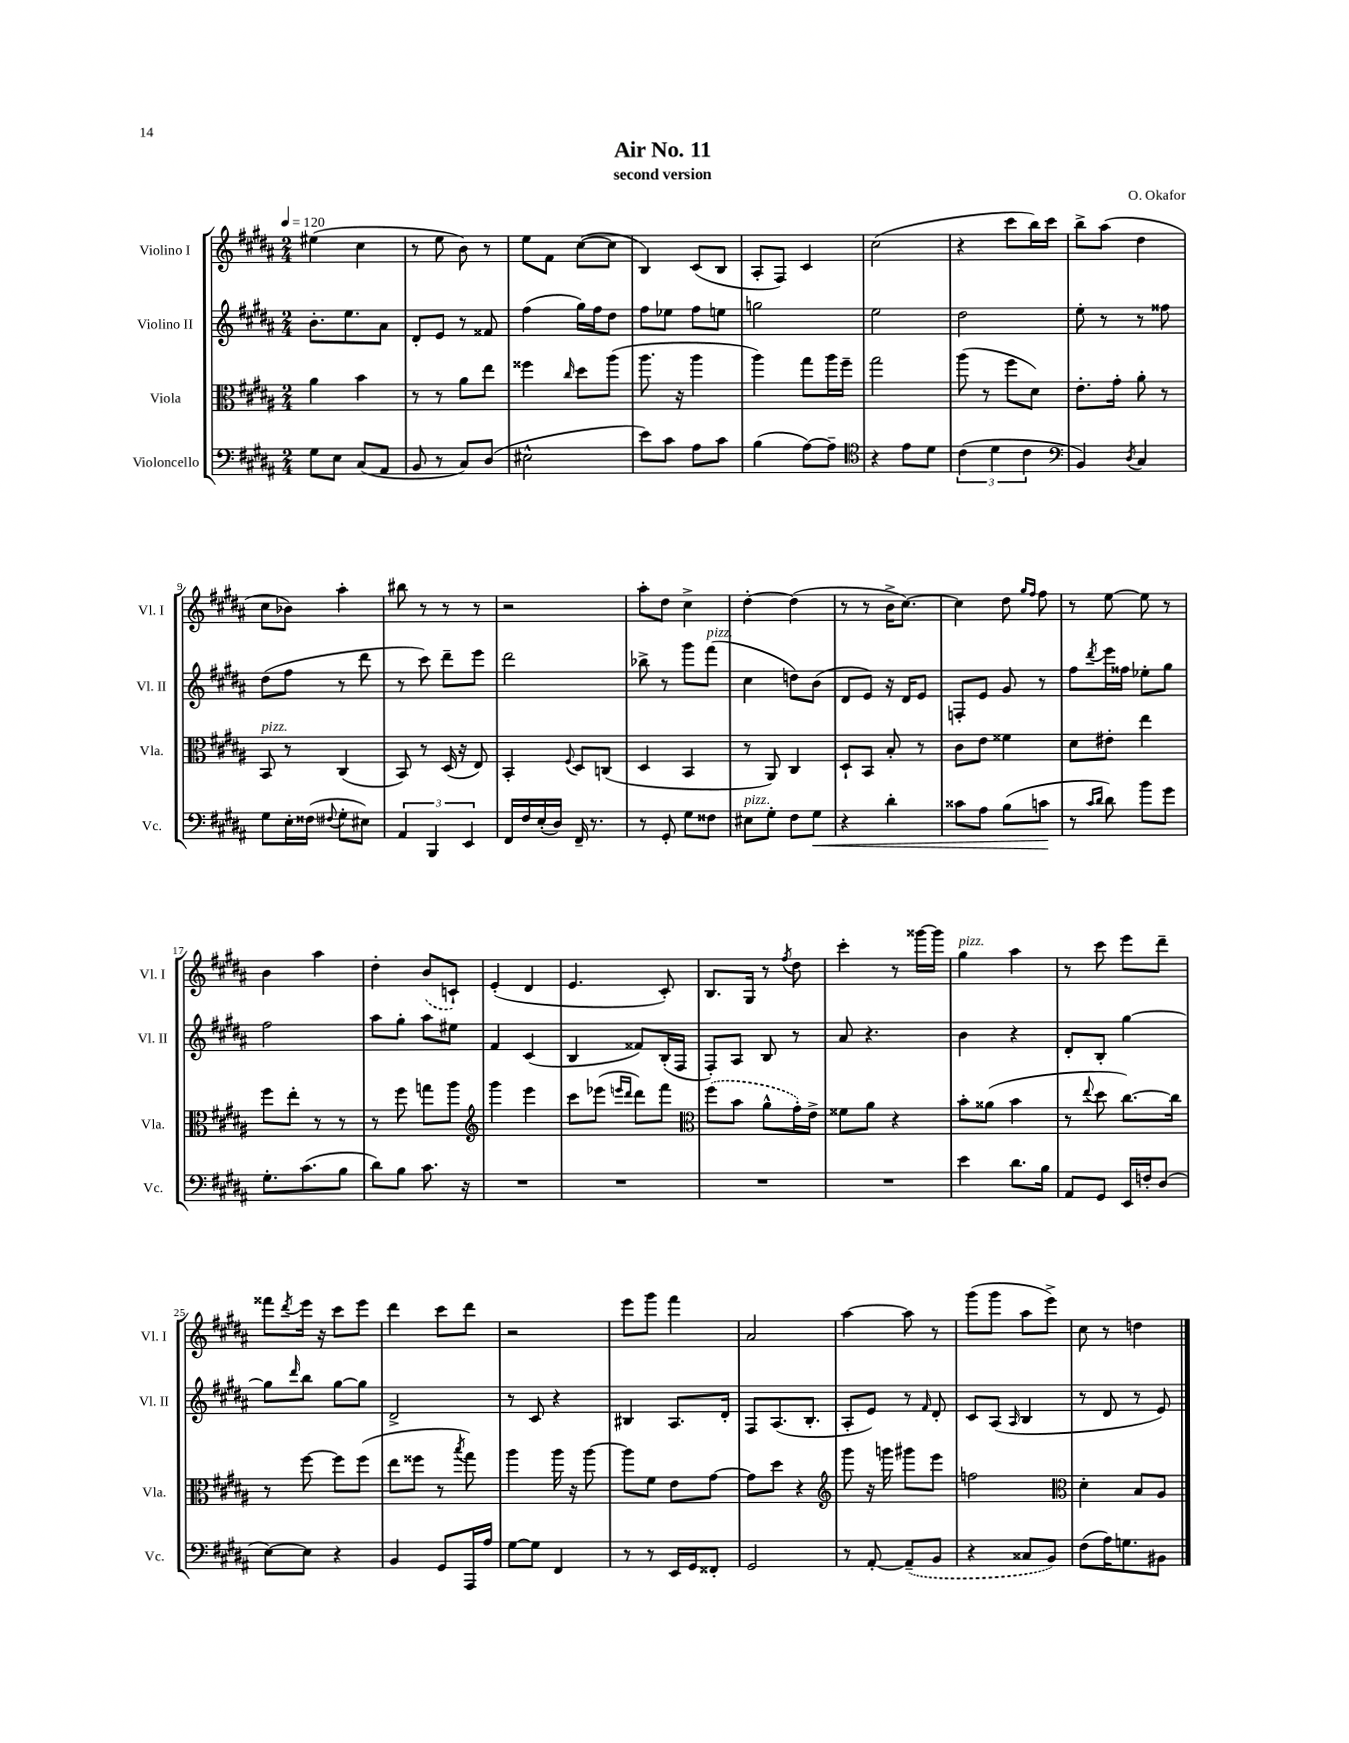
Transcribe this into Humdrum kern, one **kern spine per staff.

**kern	**dynam	**kern	**kern	**kern
*part4	*part4	*part3	*part2	*part1
*staff4	*staff4	*staff3	*staff2	*staff1
*I"Violoncello	*	*I"Viola	*I"Violino II	*I"Violino I
*I'Vc.	*	*I'Vla.	*I'Vl. II	*I'Vl. I
*clefF4	*	*clefC3	*clefG2	*clefG2
*k[f#c#g#d#a#]	*	*k[f#c#g#d#a#]	*k[f#c#g#d#a#]	*k[f#c#g#d#a#]
*M2/4	*	*M2/4	*M2/4	*M2/4
*MM120	*	*MM120	*MM120	*MM120
=1	=1	=1	=1	=1
8G#\L	.	4a#\	8.b'\L	(4ee#X\
8E\J	.	.	.	.
.	.	.	8.ee\	.
(8C#/L	.	4b\	.	4cc#\
8AA#/J	.	.	8a#\J	.
=2	=2	=2	=2	=2
8BB/	.	8r	8d#'/L	8r
8r	.	8r	8e/J	8ee\
8C#/L)	.	8a#\L	8r	8b\)
(8D#/J	.	8ee\J	8f##X/	8r
=3	=3	=3	=3	=3
2E#X^^\	.	4ff##X\	(4ff#\	8ee\L
.	.	.	.	8f#\J
.	.	16qqcc#/	.	.
.	.	8dd#\L	16gg#\LL)	([8cc#\L
.	.	.	16ff#\J	.
.	.	(8aa#\J	8dd#\J	8cc#\J]
=4	=4	=4	=4	=4
8e\L)	.	8.aa#\	8ff#\L	4B/)
8c#\J	.	.	8ee-X\J	.
.	.	16r	.	.
8A#\L	.	4aa#\	8ff#\L	(8c#/L
8c#\J	.	.	8een\J	8B/J
=5	=5	=5	=5	=5
(4B\	.	4aa#\)	2ggn\	8A#'/L
.	.	.	.	8F#/J)
[8A#\L)	.	8gg#\L	.	4c#/
8A#~\J]	.	16aa#\L	.	.
.	.	16ff#~\JJ	.	.
=6	=6	=6	=6	=6
*clefC4	*	*	*	*
4r	.	2gg#\	2ee\	(2cc#\
8e\L	.	.	.	.
8d#\J	.	.	.	.
=7	=7	=7	=7	=7
(6c#\	.	(8aa#\	2dd#\	4r
.	.	8r	.	.
6d#\	.	.	.	.
.	.	8ff#\L	.	8ccc#\L
6c#\	.	.	.	.
.	.	8d#\J)	.	16bb\L)
.	.	.	.	16ccc#\JJ
=8	=8	=8	=8	=8
*clefF4	*	*	*	*
4BB/)	.	8.e'\L	8ee'\	8bb^\L
.	.	.	8r	(8aa#\J
.	.	16g#'\Jk	.	.
8qD#/	.	.	.	.
4C#/	.	8a#'\	8r	4dd#\
.	.	8r	8ff##X\	.
!!LO:LB:g=z
=9	=9	=9	=9	=9
!	!	!LO:TX:a:i:t=pizz.	!	!
8G#\L	.	8BB/	(8dd#\L	8cc#\L
16E'\L	.	8r	8ff#\J	8b-X\J)
(16F##X\JJ	.	.	.	.
8qqF#X/	.	.	.	.
8G#'\L	.	(4C#/	8r	4aa#'\
8E#X\J)	.	.	8ddd#\	.
=10	=10	=10	=10	=10
6AA#/	.	8BB/)	8r	8bb#X\
.	.	8r	8ccc#\)	8r
6BBB/	.	.	.	.
.	.	(16D#/	8ddd#~\L	8r
.	.	16r	.	.
6EE/	.	.	.	.
.	.	8E/)	8eee\J	8r
=11	=11	=11	=11	=11
16FF#/LL	.	4BB'/	2ddd#\	2r
16F#/	.	.	.	.
(16E'/	.	.	.	.
16D#/JJ)	.	.	.	.
.	.	8qqF#/	.	.
16FF#~/	.	8D#/L	.	.
8.r	.	.	.	.
.	.	(8Cn/J	.	.
=12	=12	=12	=12	=12
8r	.	4D#/	8bb-X^\	8aa#'\L
8GG#'/	.	.	8r	8dd#\J
8G#\L	.	4BB/	8ggg#\L	4cc#^\
!	!	!	!LO:TX:a:i:t=pizz.	!
8F##X\J	.	.	(8fff#\J	.
=13	=13	=13	=13	=13
!LO:TX:a:i:t=pizz.	!	!	!	!
8E#X\L	.	8r	4cc#\	[4dd#'\
8G#'\J	.	8AA#/)	.	.
8F#\L	.	4C#/	8ddn\L)	(4dd#\]
!	!LO:HP:b	!	!	!
8G#\J	<	.	(8b\J	.
=14	=14	=14	=14	=14
4r	.	8D#`/L	8d#/L	8r
.	.	8BB/J	8e/J)	8r
4d#'\	.	8B'/	16r	16b^\KL
.	.	.	16d#/KL	[8.cc#\J)
.	.	8r	8e/J	.
=15	=15	=15	=15	=15
8c##X\L	.	8c#\L	8Fn'/L	4cc#\]
8A#\J	.	8e\J	8e/J	.
(8B\L	.	4f##X\	8g#/	8dd#\
.	.	.	.	16qqgg#/LL
.	.	.	.	16qqff#/JJ
8cn\J	.	.	8r	8ff#\
.	[	.	.	.
=16	=16	=16	=16	=16
8r	.	8d#\L	8ff#\L	8r
16qqc#/LL	.	.	.	.
16qqd#/JJ	.	.	8qddd#/	.
8d#\)	.	8e#X'\J	16eee\L	[8ee\
.	.	.	16ff##X\JJ	.
8b\L	.	4ee\	8ee-X'\L	8ee\]
8g#\J	.	.	8gg#\J	8r
!!LO:LB:g=z
=17	=17	=17	=17	=17
8.G#'\L	.	8ff#\L	2ff#\	4b\
.	.	8ee'\J	.	.
(8.c#\	.	.	.	.
.	.	8r	.	4aa#\
8B\J	.	8r	.	.
=18	=18	=18	=18	=18
8d#\L)	.	8r	8aa#\L	4dd#'\
8B\J	.	8ff#\	8gg#'\J	.
8.c#\	.	8ggn\L	8aa#\L	(8b/L
.	.	8aa#\J	8ee#X\J	8cn`/J)
16r	.	.	.	.
=19	=19	=19	=19	=19
*	*	*clefG2	*	*
2r	.	4ggg#\	4f#/	(4e'/
.	.	4eee\	(4c#/	4d#/
=20	=20	=20	=20	=20
2r	.	8ccc#\L	4B/	4.e/
.	.	(8eee-X\J	.	.
.	.	16qqeeen/LL	.	.
.	.	16qqddd#/JJ	.	.
.	.	8ddd#\L)	8f##X/L)	.
.	.	8fff#\J	(16B'/L	8c#'/)
.	.	.	16F#/JJ	.
=21	=21	=21	=21	=21
*	*	*clefC3	*	*
2r	.	(8ff#\L	8F#'/L)	8.B/L
.	.	8b\J	8A#/J	.
.	.	.	.	16G#/Jk
.	.	8a#^^\L	8B/	8r
.	.	.	.	8qff#/
.	.	16g#'\L)	8r	8dd#\
.	.	16e^\JJ	.	.
=22	=22	=22	=22	=22
2r	.	8f##X\L	8a#/	4ccc#'\
.	.	8a#\J	4.r	.
.	.	4r	.	8r
.	.	.	.	[16ggg##X\LL
.	.	.	.	16ggg##\JJ]
=23	=23	=23	=23	=23
!	!	!	!	!LO:TX:a:i:t=pizz.
4e\	.	8b'\L	4b\	4gg#\
.	.	(8a##X\J	.	.
8.d#\L	.	4b\	4r	4aa#\
16B\Jk	.	.	.	.
=24	=24	=24	=24	=24
8AA#/L	.	8r	8d#'/L	8r
.	.	8qqee/	.	.
8GG#/J	.	8dd#\	8B'/J	8ccc#\
16EE/LL	.	[8.cc#\L)	[4gg#\	8eee\L
16Fn'/J	.	.	.	.
(8D#/J	.	.	.	8ddd#~\J
.	.	16cc#\Jk]	.	.
!!LO:LB:g=z
=25	=25	=25	=25	=25
[8E\L)	.	8r	8gg#\L]	8fff##X\L
.	.	.	16qqddd#/	8qddd#/
8E\J]	.	[8ff#\	8bb\J	16eee\Jk
.	.	.	.	16r
4r	.	8ff#\L]	[8gg#\L	8ccc#\L
.	.	(8ff#\J	8gg#\J]	8eee\J
=26	=26	=26	=26	=26
4BB/	.	8ee\L	2d#^/	4ddd#\
.	.	8ff##X\J	.	.
8GG#/L	.	8r	.	8ccc#\L
.	.	8qbb/	.	.
16AAA#/L	.	8gg#\)	.	8ddd#\J
16A#/JJ	.	.	.	.
=27	=27	=27	=27	=27
[8G#\L	.	4aa#\	8r	2r
8G#\J]	.	.	8c#/	.
4FF#/	.	16aa#\	4r	.
.	.	16r	.	.
.	.	[8aa#\	.	.
=28	=28	=28	=28	=28
8r	.	8aa#\L]	4B#X/	8eee\L
8r	.	8f#\J	.	8ggg#\J
16EE/LL	.	8e\L	8.A#/L	4fff#\
16GG#/J	.	.	.	.
8FF##X'/J	.	[8g#\J	.	.
.	.	.	16d#'/Jk	.
=29	=29	=29	=29	=29
2GG#/	.	8g#\L]	8F#/L	2a#/
.	.	8dd#\J	(8.A#/	.
.	.	4r	.	.
.	.	.	8.B'/J	.
=30	=30	=30	=30	=30
*	*	*clefG2	*	*
8r	.	8ggg#\	8A#'/L	[4aa#\
[8AA#'/	.	16r	8e/J)	.
.	.	16gggn\	.	.
(8AA#~/L]	.	8ggg#X\L	8r	8aa#\]
.	.	.	16qqf#/	.
8BB/J	.	8eee\J	8d#'/	8r
=31	=31	=31	=31	=31
4r	.	2ffn\	8c#/L	(8ggg#\L
.	.	.	(8A#/J	8ggg#\J
.	.	.	16qqA#/	.
8C##X/L	.	.	4B/	8aa#\L
8BB/J)	.	.	.	8eee^\J)
=32	=32	=32	=32	=32
*	*	*clefC3	*	*
(8F#\L	.	4d#'\	8r	8cc#\
16A#\K)	.	.	8d#/	8r
8.Gn\	.	.	.	.
.	.	8B/L	8r	4ddn\
8BB#X\J	.	8A#/J	8e/)	.
==	==	==	==	==
*-	*-	*-	*-	*-
